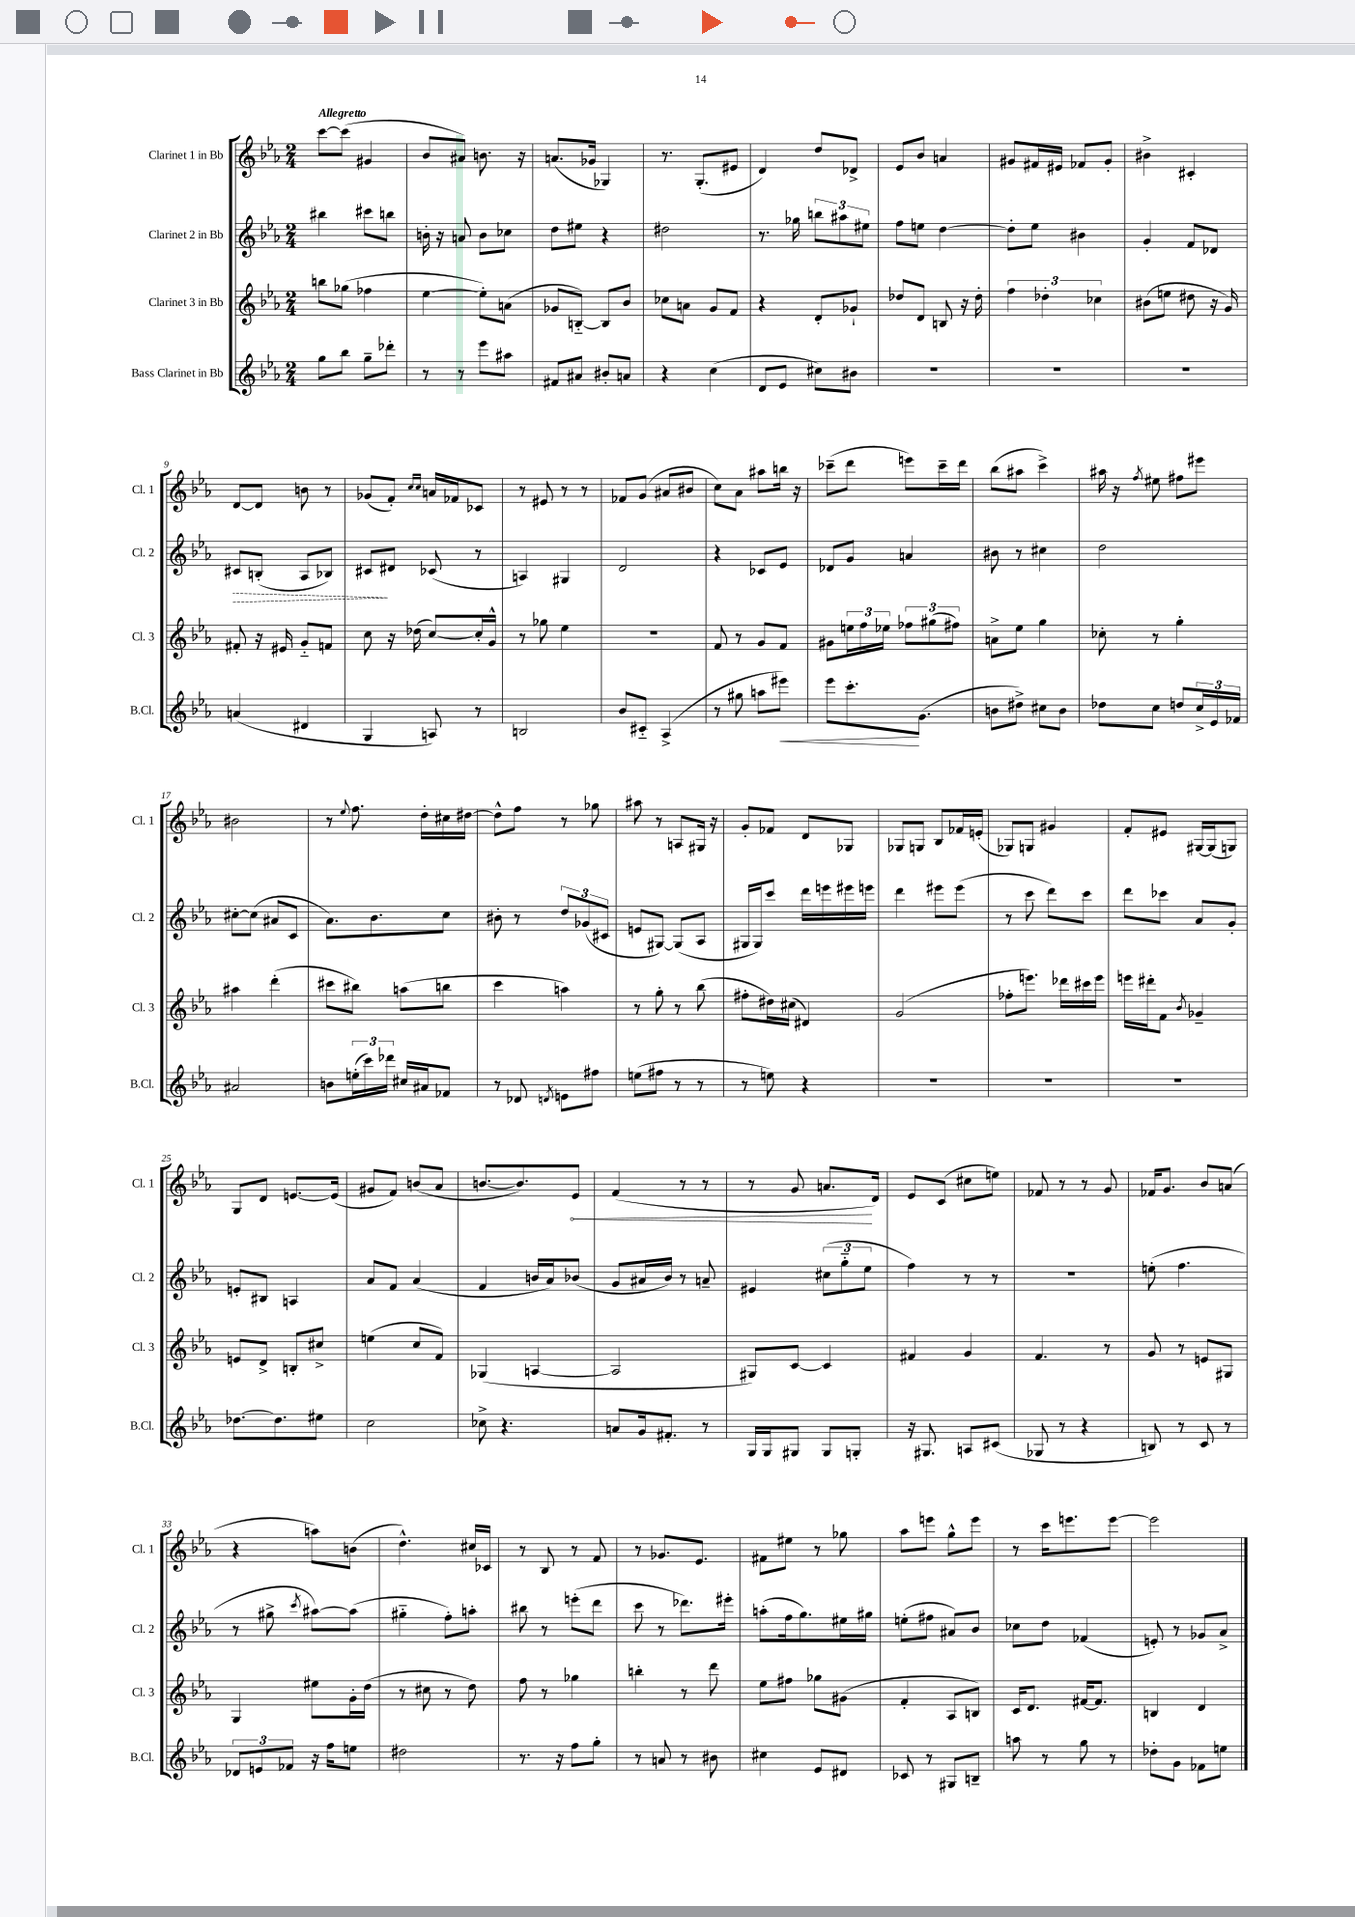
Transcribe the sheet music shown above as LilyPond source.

<<
\new StaffGroup <<
\new Staff = "s0" \with { instrumentName = "Clarinet 1 in Bb" shortInstrumentName = "Cl. 1" } {
    \clef treble \key ees \major \numericTimeSignature \time 2/4 \tempo "Allegretto"
    c'''8~ c'''8( gis'4 |
    bes'8 ais'8) b'8. r16 |
    a'8.( ges'16 ges4) |
    r8. g8.-.( eis'8 |
    d'4) d''8 des'8-> |
    ees'8 bes'8 a'4 |
    gis'8 fis'16 eis'16 fes'8 gis'8-. |
    bis'4-> cis'4-. |
    d'8~ d'8 b'8 r8 |
    ges'8( f'8-.) \grace { c''16 c''16 } a'16 fes'16 ces'8 |
    r8 eis'8 r8 r8 |
    fes'8 g'8( ais'8 bis'8 |
    c''8) aes'8 ais''8 b''16 r16 |
    ces'''8--( d'''8 e'''8) ces'''16-- d'''16 |
    bes''8( ais''8 c'''4->) |
    ais''16 r16 \acciaccatura { f''8 } eis''8 fis''8 eis'''8 |
    bis'2 |
    r8 \appoggiatura { ees''8 } f''8. d''16-. cis''16 dis''16~ |
    dis''8-^ f''8 r8 ges''8 |
    ais''8 r8 a8 gis16 r16 |
    g'8-. fes'8 d'8 ges8 |
    ges8 g8 bes8 fes'16 e'16-.( |
    ges8) g8 gis'4 |
    f'8-. eis'8 gis16~ gis16( g8) |
    g8 d'8 e'8.~ e'16( |
    gis'8 f'8) b'8( aes'8 |
    b'8.~ b'8.) \once \override Hairpin.circled-tip = ##t ees'8\< |
    f'4( r8 r8 |
    r8 g'8 a'8.\! d'16) |
    ees'8 c'8( cis''8 e''8) |
    fes'8 r8 r8 g'8 |
    fes'16 g'8. bes'8 a'8( |
    r4 a''8) b'8( |
    d''4.-^) cis''16 ces'16 |
    r8 bes8 r8 f'8 |
    r8 ges'8. ees'8. |
    fis'8 eis''8 r8 ges''8 |
    aes''8 e'''8 g''8-^ e'''8 |
    r8 c'''16 e'''8. e'''8~ |
    e'''2 \bar "|." |
}
\new Staff = "s1" \with { instrumentName = "Clarinet 2 in Bb" shortInstrumentName = "Cl. 2" } {
    \clef treble \key ees \major \numericTimeSignature \time 2/4
    bis''4 cis'''8 b''8 |
    b'16-. r16 a'8 b'8 ces''8 |
    d''8 eis''8 r4 |
    dis''2 |
    r8. ges''16 \tuplet 3/2 { b''8 ais''8 eis''8 } |
    f''8 e''8 d''4~ |
    d''8-. ees''8 bis'4 |
    g'4-. f'8 des'8 |
    \once \override Hairpin.style = #'dashed-line cis'8\> b8-.( aes8 bes8) |
    cis'8\! dis'8 ces'8( r8 |
    a4) gis4 |
    d'2 |
    r4 ces'8 ees'8 |
    des'8 g'8 a'4 |
    bis'8 r8 cis''4 |
    d''2 |
    cis''8~-. cis''8( ais'8 c'8 |
    aes'8.) bes'8. c''8 |
    bis'8-. r8 \tuplet 3/2 { d''8 ges'8( cis'8 } |
    e'8 gis8~) gis8( aes8 |
    gis16 gis16) c'''8 d'''16 e'''16 eis'''16 e'''16 |
    d'''4 eis'''8 eis'''8( |
    r8 c'''8 d'''8) c'''8 |
    d'''8 ces'''8 aes'8 g'8-. |
    e'8-. bis8 a4 |
    aes'8 f'8 aes'4( |
    f'4 b'16 aes'16) bes'8( |
    g'8 ais'16 bes'16) r8 a'8-- |
    eis'4 \tuplet 3/2 { cis''8( g''8-_ ees''8 } |
    f''4) r8 r8 |
    r2 |
    e''8-.( f''4. |
    r8 gis''8-> \acciaccatura { c'''8 } ais''8~) ais''8( |
    gis''4-_ f''8-.) a''8-. |
    bis''8 r8 e'''8-.( d'''8 |
    c'''8 r8 des'''8.) eis'''16-. |
    a''8-.( f''16 g''8.) eis''16 gis''16 |
    e''8-.( fis''8 ais'8) bes'8 |
    ces''8 d''8 fes'4( |
    e'8-.) r8 ges'8 aes'8-> \bar "|." |
}
\new Staff = "s2" \with { instrumentName = "Clarinet 3 in Bb" shortInstrumentName = "Cl. 3" } {
    \clef treble \key ees \major \numericTimeSignature \time 2/4
    b''8 ges''8( fes''4 |
    ees''4~ ees''8-.) a'8( |
    ges'8 b8~-_) b8 bes'8 |
    ces''8 a'8 g'8 f'8 |
    r4 d'8-. ges'8-! |
    des''8 d'8 b8 r16 des''16-. |
    \tuplet 3/2 { f''4 des''4-. ces''4 } |
    bis'8( e''8 dis''8 r16 g'16) |
    fis'8-. r16 eis'16 g'8-_ f'8 |
    c''8 r16 des''16( c''8~) c''16-. g'16-^ |
    r8 ges''8 ees''4 |
    r2 |
    f'8 r8 g'8 f'8 |
    gis'8 \tuplet 3/2 { e''16 f''16 ees''16 } \tuplet 3/2 { fes''8 gis''8( fis''8) } |
    a'8-> ees''8 g''4 |
    ces''8-. r8 g''4-. |
    ais''4 d'''4-.( |
    cis'''8 bis''8) a''8( b''8 |
    c'''4 a''4) |
    r8 g''8-. r8 bes''8( |
    fis''8-. dis''16) cis''16( dis'4) |
    g'2( |
    fes''8-. e'''8.) des'''16 cis'''16 e'''16 |
    e'''16 dis'''16-. f'8 \acciaccatura { bes'8 } ges'4-- |
    e'8 d'8-> b8-. cis''8-> |
    e''4( c''8 f'8) |
    ges4( a4~ |
    a2 |
    gis8) c'8~ c'4 |
    fis'4 g'4 |
    f'4. r8 |
    g'8 r8 e'8 gis8 |
    g4 eis''8 g'16-. d''16( |
    r8 cis''8 r8 d''8) |
    f''8 r8 ges''4 |
    b''4-. r8 d'''8 |
    ees''8 fis''8 ges''8 gis'8( |
    f'4-. aes8 b8) |
    c'16 d'8. fis'16~ fis'8. |
    b4 d'4 \bar "|." |
}
\new Staff = "s3" \with { instrumentName = "Bass Clarinet in Bb" shortInstrumentName = "B.Cl." } {
    \clef treble \key ees \major \numericTimeSignature \time 2/4
    g''8 bes''8 g''8-- des'''8-. |
    r8 r8 ees'''8 ais''8 |
    fis'8 ais'8 bis'8-. a'8 |
    r4 c''4( |
    d'8 ees'8 cis''8) bis'8 |
    R2 |
    R2 |
    R2 |
    a'4( dis'4 |
    g4 a8) r8 |
    b2 |
    bes'8 cis'8-_ aes4->( |
    r8 gis''8 a''8 eis'''8\<) |
    ees'''8 c'''8.-.\! g'8.( |
    b'8 dis''8->) cis''8 b'8 |
    des''8 c''8 d''8 \tuplet 3/2 { c''16-> ees'16 fes'16 } |
    ais'2 |
    b'8 \tuplet 3/2 { e''16-.( c'''16) des'''16 } cis''16 ais'16 fes'8 |
    r8 des'8 \acciaccatura { d'8 } e'8 fis''8 |
    e''8( fis''8 r8 r8 |
    r8 e''8) r4 |
    R2 |
    R2 |
    R2 |
    des''8.~ des''8. eis''8 |
    c''2 |
    ces''8-> r4. |
    a'8 g'16 fis'8.-. r8 |
    g16 g16 gis8 gis8 g8-. |
    r16 gis8. a8 cis'8( |
    ges8 r8 r4 |
    b8) r8 c'8 r8 |
    \tuplet 3/2 { des'8 e'8 fes'8 } r16 f''16 e''8 |
    dis''2 |
    r8. r16 f''8 g''8-. |
    r8 a'8 r8 bis'8 |
    cis''4 ees'8 dis'8 |
    ces'8 r8 gis8 b8-- |
    a''8 r8 g''8 r8 |
    des''8-. g'8 fes'8 e''8 \bar "|." |
}
>>
>>
